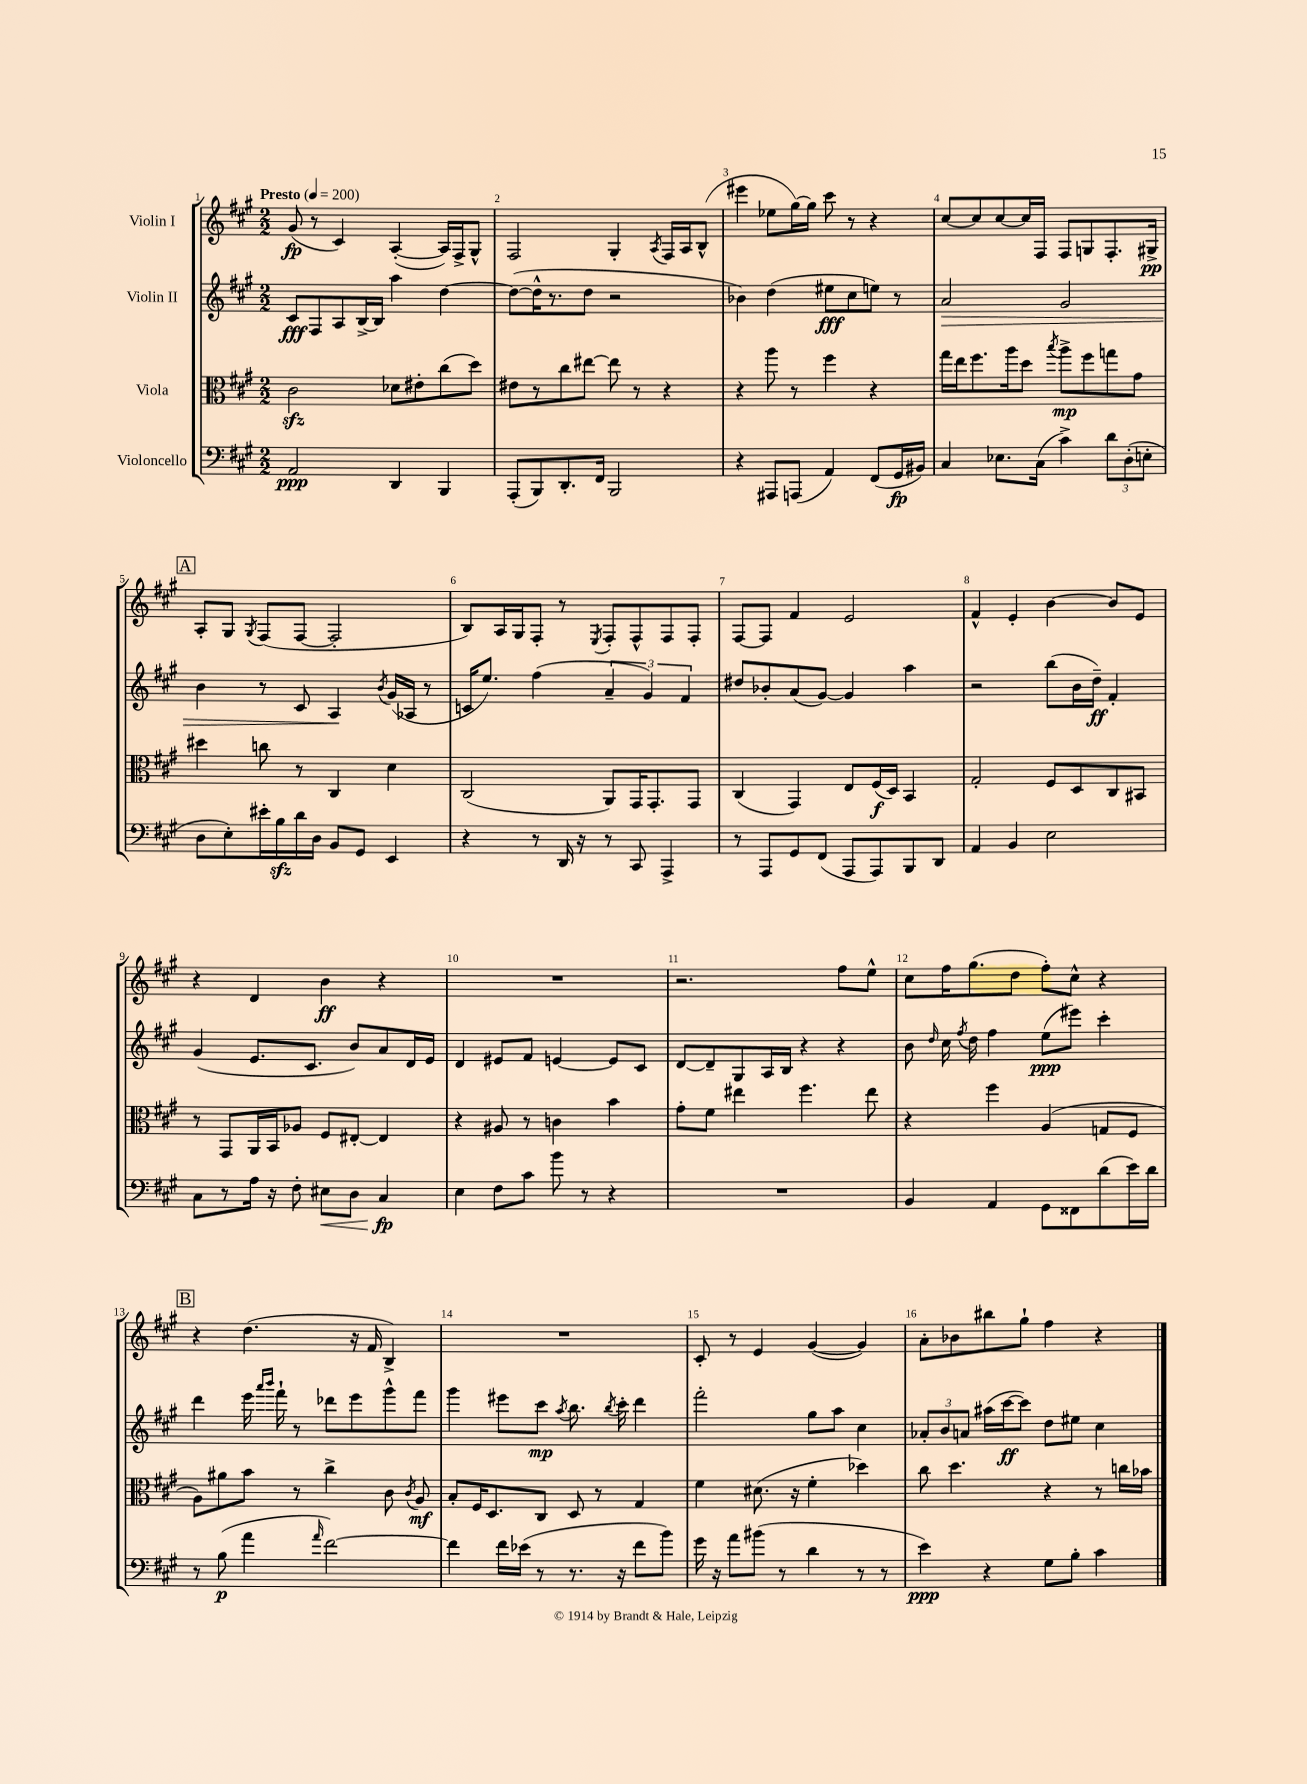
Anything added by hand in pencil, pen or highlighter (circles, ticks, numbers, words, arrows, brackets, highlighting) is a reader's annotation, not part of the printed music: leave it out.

**kern	**kern	**kern	**kern
*staff4	*staff3	*staff2	*staff1
*clefF4	*clefC3	*clefG2	*clefG2
*k[f#c#g#]	*k[f#c#g#]	*k[f#c#g#]	*k[f#c#g#]
*M2/2	*M2/2	*M2/2	*M2/2
*MM200	*MM200	*MM200	*MM200
2AA/	2c#\	8c#/L	(8g#/
.	.	8F#/	8r
.	.	8A/	4c#/)
.	.	[16B^/L	.
.	.	16B/]JJ	.
4DD/	8d-\L	4aa\	([4A'/
.	8e#'\	.	.
4BBB/	(8cc#\	[4dd\	16A/]LL)
.	.	.	16F#^/J
.	8dd\J)	.	8G#^^/J
=	=	=	=
(8AAA'/L	8e#\L	(8dd\_L	2F#/
8BBB/)	8r	16dd^^\]K	.
.	.	8.r	.
8.DD'/	8cc#\	.	.
.	[8ee#\J	8dd\J	.
16FF#/Jk	.	.	.
2BBB/	8ee#\]	2r	4G#'/
.	8r	.	.
.	.	.	8qA/
.	4r	.	16F#/LL
.	.	.	16A/J
.	.	.	(8B^^/J
=	=	=	=
4r	4r	4b-\)	4eee#\
8AAA#/L	8aa\	(4dd\	8ee-\L
(8AAA/J	8r	.	[16gg#\L)
.	.	.	16gg#\]JJ
4AA/)	4ff#\	8ee#\L	8ccc#\
.	.	8cc#\	8r
(8FF#/L	4r	8ee\J)	4r
16GG#/L	.	8r	.
16BB#/JJ)	.	.	.
=	=	=	=
4C#/	16gg#\LL	2a/	[8cc#/L
.	16ee\J	.	.
.	8.ff#\	.	8cc#/]
8.E-\L	.	.	[8cc#/
.	16aa\k	.	.
.	8dd\J	.	16cc#/]L
(16C#\Jk	.	.	16F#/JJ
.	8qbb/	.	.
4c#^\)	8aa^\L	2g#/	8F#/L
.	8ff#\	.	8G/
12d\L	8gg\	.	8.F#'/
(12D'\	.	.	.
.	8g#\J	.	.
12E'\J	.	.	.
.	.	.	16G#^/Jk
=	=	=	=
8D\L	4dd#\	4b\	8A'/L
8E'\)	.	.	8G#/J
.	.	.	8qG#/
16e#'\L	8cc\	8r	(8F#/L
16B\	.	.	.
16d\	8r	8c#/	[8F#/J
16D\JJ	.	.	.
8BB/L	4C#/	4A/	2F#'/]
8GG#/J	.	.	.
.	.	8qb/	.
4EE/	4d\	(16g#/LL	.
.	.	16A-/JJ	.
.	.	8r	.
=	=	=	=
4r	(2C#/	16c/LK	8B/L)
.	.	8.ee/J)	.
.	.	.	16A/L
.	.	.	16G#/J
8r	.	(4ff#\	8F#'/J
16DD/	.	.	8r
16r	.	.	.
.	.	.	8qE/
8r	8AA/L)	6a~/	8F#'/L
8CC#/	16GG#/K	.	8F#^^/
.	.	6g#/)	.
.	8.GG#'/	.	.
4AAA^/	.	.	8F#/
.	.	6f#/	.
.	8GG#/J	.	8F#'/J
=	=	=	=
8r	(4C#/	8dd#/L	[8F#/L
8AAA/L	.	8b-'/	8F#/]J
8GG#/	4GG#/)	(8a/	4f#/
(8FF#/J	.	[8g#/J)	.
8AAA/L	8E/L	4g#/]	2e/
8AAA/)	(16F#/L	.	.
.	16D/JJ)	.	.
8BBB/	4BB/	4aa\	.
8DD/J	.	.	.
=	=	=	=
4AA/	2G#'/	2r	4f#^^/
4BB/	.	.	4e'/
2E\	8F#/L	(8bb\L	[4b\
.	8D/	16b\L	.
.	.	16dd~\JJ)	.
.	8C#/	4f#'/	8b/]L
.	8BB#/J	.	8e/J
=	=	=	=
8C#\L	8r	(4g#/	4r
8r	8GG#/L	.	.
16A\Jk	16AA/L	8.e/L	4d/
16r	16BB/J	.	.
8F#'\	8A-/J	.	.
.	.	8.c#/J	.
8E#\L	8F#/L	.	4b\
8D\J	[8E#'/J	8b/L)	.
4C#/	4E#/]	8a/	4r
.	.	16d/L	.
.	.	16e/JJ	.
=	=	=	=
4E\	4r	4d/	1r
8F#\L	8A#/	8e#/L	.
8c#\J	8r	8f#/J	.
8b\	4c\	[4e/	.
8r	.	.	.
4r	4b\	8e/]L	.
.	.	8c#/J	.
=	=	=	=
1r	8g#'\L	[8d/L	2.r
.	8f#\J	8d~/]	.
.	4ee#\	8G#/	.
.	.	16A/L	.
.	.	16B/JJ	.
.	4.ff#\	4r	.
.	.	4r	8ff#\L
.	8ee#\	.	8ee^^\J
=	=	=	=
4BB/	4r	8b\	8cc#\L
.	.	16qqdd/	.
.	.	16cc#\	16ff#\K
.	.	8qff#/	.
.	.	16dd\	(8.gg#\
4AA/	4ff#\	4ff#\	.
.	.	.	8dd\J
8GG#\L	(4A/	(8ee\L	8ff#'\L)
8FF##\	.	8eee#\J)	8cc#^^\J
(8d\	8G/L	4ccc#'\	4r
16e\L)	8F#/J	.	.
16d\JJ	.	.	.
=	=	=	=
8r	8A\L)	4ddd\	4r
(8B\	8a#\	.	.
4a\	8b\J	16eee\	(4.dd\
.	.	16qqaaa/LL	.
.	.	16qqbbb/JJ	.
.	.	16fff#`\	.
.	8r	8r	.
16qqa/	.	.	.
[2f#\)	4cc#^\	8ddd-\L	.
.	.	8eee\	16r
.	.	.	16f#/
.	8c#\	8ggg#^^\	4B^/)
.	8qc#/	.	.
.	8A/	8fff#\J	.
=	=	=	=
4f#\]	8B'/L	4ggg#\	1r
.	16F#/K	.	.
.	8.D/	.	.
16f#\LL	.	8eee#\L	.
(16e-\JJ	.	.	.
8r	8C#/J	8ccc#\J	.
.	.	8qaa/	.
8.r	8D/	8.bb\	.
.	8r	.	.
.	.	8qbb/	.
16r	.	16ccc#'\	.
8f#\L	4G#/	4ddd\	.
8b\J)	.	.	.
=	=	=	=
16g#\	4f#\	2fff#'\	8c#'/
16r	.	.	.
8a\L	.	.	8r
(8b#\J	(8.d#\	.	4e/
8r	.	.	.
.	16r	.	.
4d\	4f#'\	8gg#\L	([4g#/
.	.	8aa\J	.
8r	4dd-\)	4cc#\	4g#/])
8r	.	.	.
=	=	=	=
4e\)	8cc#\	12a-'/L	8a'\L
.	.	12b/	.
.	4.dd\	.	8b-\
.	.	12a/J	.
4r	.	(16aa#\LL	8bb#\
.	.	[16ccc#\J	.
.	.	8ccc#\]J)	8gg#`\J
8G#\L	4r	8dd\L	4ff#\
8B'\J	.	8ee#\J	.
4c#\	8r	4cc#\	4r
.	16cc\LL	.	.
.	16b-\JJ	.	.
==	==	==	==
*-	*-	*-	*-
